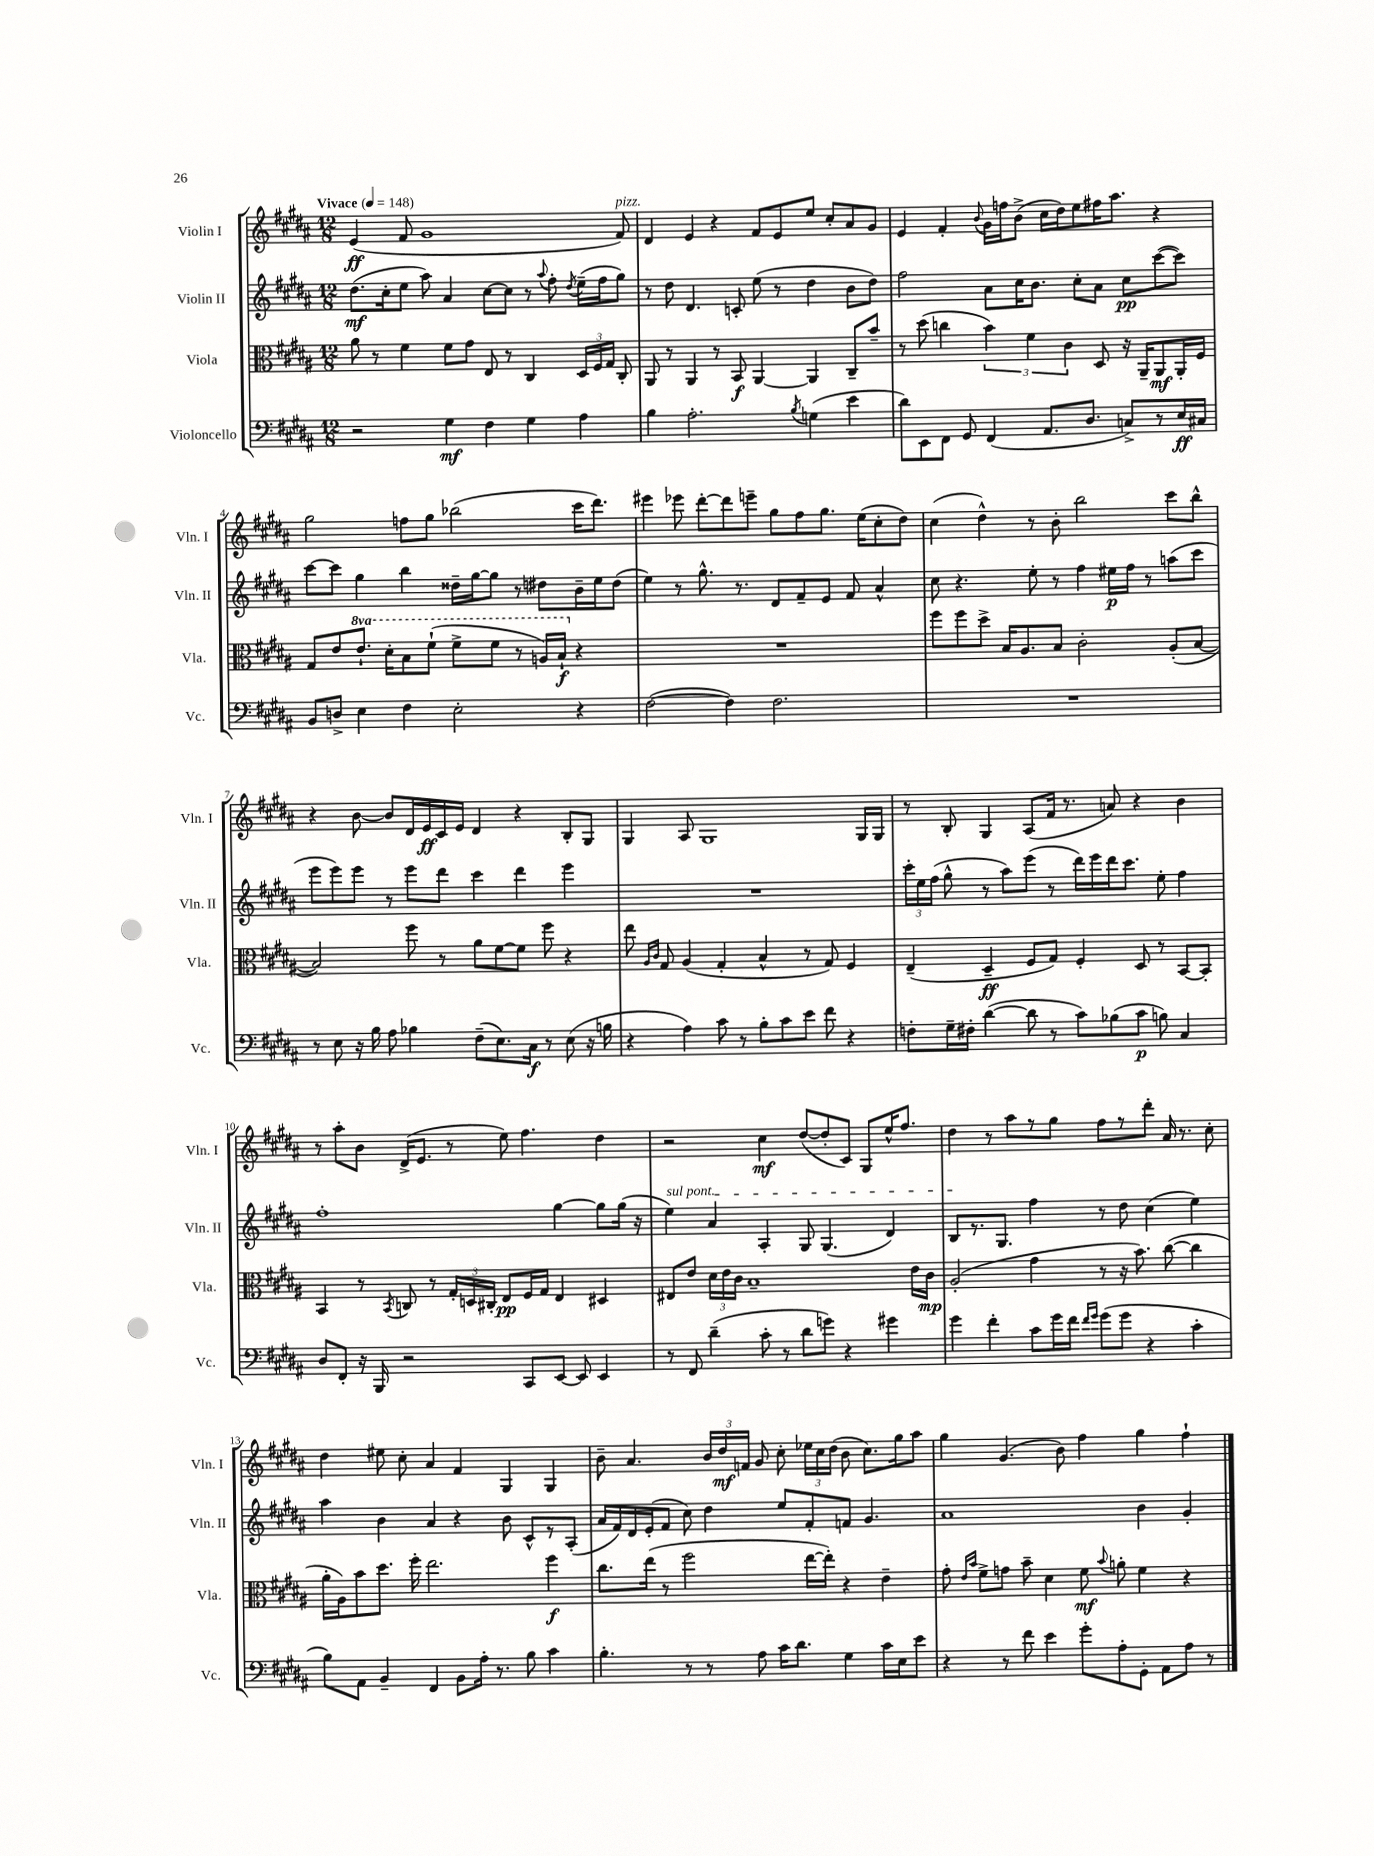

**kern	**kern	**kern	**kern
*staff4	*staff3	*staff2	*staff1
*clefF4	*clefC3	*clefG2	*clefG2
*k[f#c#g#d#a#]	*k[f#c#g#d#a#]	*k[f#c#g#d#a#]	*k[f#c#g#d#a#]
*M12/8	*M12/8	*M12/8	*M12/8
*MM148	*MM148	*MM148	*MM148
2r	8a#\	(8.dd#\L	(4e/
.	8r	.	.
.	.	16cc#'\k	.
.	4f#\	8ee\J	8f#/
.	.	8aa#\)	1g#
4G#\	8f#\L	4a#/	.
.	8g#\J	.	.
4F#\	8E/	[8cc#\L	.
.	8r	8cc#\]J	.
4G#\	4C#/	8r	.
.	.	8qqaa#/	.
.	.	8ff#'\	.
.	.	8qdd#/	.
4A#\	24D#/LL	(16ee~\LL	.
.	24F#/	.	.
.	.	16ff#\J	.
.	24G#/JJ	.	.
.	8C#'/	8gg#\J)	8f#/)
=	=	=	=
4B\	8AA#/	8r	4d#/
.	8r	8dd#\	.
2.A#'\	4AA#/	4.d#/	4e/
.	8r	.	4r
.	8BB/	8c'/	.
.	[4AA#/	(8ee\	8f#/L
.	.	8r	8e/
8qB/	.	.	.
(4G\	4AA#/]	4dd#\	8ee/J
.	.	.	8cc#'/L
4e\	8C#~/L	8b\L	8a#/
.	8b~/J	8dd#\J)	8g#/J
=	=	=	=
8d#\L)	8r	2ff#\	4e/
8EE\	(8dd#\	.	.
8FF#\J	4cc\	.	4f#'/
8GG#/	.	.	.
.	.	.	8qqb/
(4FF#/	6b\)	8a#\L	16g#\LL
.	.	.	16ff\J
.	.	16cc#\K	(8b^\J
.	6f#\	.	.
.	.	8.b\J	.
8.AA#/L	.	.	16cc#\LL
.	.	.	16dd#\J)
.	6c#\	.	.
.	.	8cc#'\L	8ee\
8.D#/J	.	.	.
.	8D#/	8a#\J	16ff#\K
.	.	.	8.aa#\J
8C^/L)	16r	8cc#\L	.
.	16AA#~/LK	.	.
8r	8AA#/	([8ccc#\	4r
16E/L	16AA#'/L	8ccc#\]J)	.
16C#/JJ	16F#/JJ	.	.
=	=	=	=
8BB/L	8G#/L	[8ccc#\L	2gg#\
8D^/J	8e/	8ccc#\]J	.
4E\	8.ee`/J	4gg#\	.
.	16dd#'\LK	.	.
4F#\	8b\	4bb\	8ff\L
.	(8ff#`\J	.	8gg#\J
2E'\	8ff#^\L	16dd##~\LL	(2bb-\
.	.	[16gg#\J	.
.	8ff#\J	8gg#\]J	.
.	8r	8r	.
.	16a/LL)	8dd#\L	.
.	16b`/JJ	.	.
4r	4r	16b~\L	16ccc#\LK
.	.	16ee\J	8.ddd#\J)
.	.	(8dd#\J	.
=	=	=	=
([2F#\	1.r	4ee\)	4eee#\
.	.	8r	8eee-\
.	.	8.gg#^^\	[8ddd#'\L
4F#\])	.	.	8ddd#\]
.	.	8.r	.
.	.	.	8eee~\J
2.F#\	.	8d#/L	8gg#\L
.	.	8f#~/	8ff#\
.	.	8e/J	8.gg#\J
.	.	8f#/	.
.	.	.	(16ee\LK
.	.	4a#^^/	8cc#'\
.	.	.	8dd#\J)
=	=	=	=
1.r	8ff#\L	8cc#\	(4cc#\
.	8ff#\	4.r	.
.	8dd#^\J	.	4dd#^^\)
.	16B/LK	.	.
.	8.A#/	.	.
.	.	8ee'\	8r
.	8B/J	8r	8b'\
.	2c#'\	4ff#\	2bb\
.	.	16ee#\LL	.
.	.	16ff#\JJ	.
.	.	8r	.
.	(8A#'/L	(8aa\L	8ccc#\L
.	[8B/J	8ccc#\J	8bb^^\J
=	=	=	=
8r	2B/])	8eee\L	4r
8E\	.	8eee\)	.
16r	.	8eee\J	[8b\
16B\	.	.	.
8A#\	.	8r	8b/]L
4B-\	8ff#\	8eee\L	16d#/L
.	.	.	16e/
.	8r	8ddd#\J	16c#/
.	.	.	16e/JJ
(8F#~\L	8a#\L	4ccc#\	4d#/
8.E\)	[8f#\	.	.
.	8f#\]J	4ddd#\	4r
16C#\Jk	.	.	.
8r	8ff#\	.	.
(8E\	4r	4eee\	8B'/L
16r	.	.	8G#/J
16B\	.	.	.
=	=	=	=
4r	8ee\	1.r	4G#/
.	16qqA#/LL	.	.
.	16qqc#/JJ	.	.
.	8G#/	.	.
4A#\)	(4A#/	.	8A#/
.	.	.	1G#
8c#\	4G#'/	.	.
8r	.	.	.
8B'\L	4B^^/	.	.
8c#\	.	.	.
8e\J	8r	.	.
8f#\	8G#/)	.	.
4r	4F#/	.	.
.	.	.	16G#/LL
.	.	.	16G#/JJ
=	=	=	=
8F'\L	(4E~/	24ccc#'\LL	8r
.	.	24ee\	.
.	.	(24ff#\JJ	.
16G#~\L	.	8gg#^^\	8B'/
16F#'\JJ	.	.	.
([4d#\	4D#~/	8r	4G#/
.	.	8aa#\L)	.
8d#\]	8F#/L	(8eee\J	(8A#/L
8r	8G#/J)	8r	16f#/Jk
.	.	.	8.r
8c#\L)	4F#'/	16ddd#\LL)	.
.	.	16eee\	.
(8B-\	.	16ddd#\J	8a/)
.	.	8.ccc#\J	.
8c#\J	8D#/	.	4r
8B\)	8r	8ee'\	.
4C#/	[8BB/L	4ff#\	4b\
.	8BB'/]J	.	.
=	=	=	=
8D#/L	4BB/	1ff#'	8r
8FF#'/J	.	.	8aa#'\L
16r	8r	.	8b\J
16BBB/	.	.	.
.	8qBB/	.	.
2r	8C/	.	(16d#^/LK
.	.	.	8.e/J
.	8r	.	.
.	24G#'/LL	.	8r
.	24D/	.	.
.	24C#'/JJ	.	.
.	8E/L	.	8ee\)
8CC#/L	16F#/L	.	4.ff#\
.	16G#/JJ	.	.
[8EE/J	4E/	[4gg#\	.
8EE/]	.	.	.
4EE/	4D#/	8gg#\]L	4dd#\
.	.	(16gg#\Jk	.
.	.	16r	.
=	=	=	=
8r	8E#/L	4ee\)	2r
8FF#/	8e/J	.	.
(4d#~\	24d#\LL	4a#/	.
.	24e\	.	.
.	24c#\JJ	.	.
.	1B~	.	.
8c#'\	.	4A#'/	4cc#\
8r	.	.	.
8d#\L	.	8G#/	([8dd#/L
8g\J)	.	(4.G#/	8dd#'/]
4r	.	.	8c#/J)
.	.	.	8G#/L
4g#\	.	4d#/)	16ee^^/K
.	.	.	8.ff#/J
.	16e\LL	.	.
.	16c#\JJ	.	.
=	=	=	=
4g#\	(2A#'/	8B/L	4dd#\
.	.	8.r	.
4f#'\	.	.	8r
.	.	8.G#/J	.
.	.	.	8aa#\L
8c#\L	4g#\	4ff#\	8r
16g#\L	.	.	8gg#\J
16f#\JJ	.	.	.
16qqf#/LL	.	.	.
16qqg#/JJ	.	.	.
(8g#\L	8r	8r	8ff#\L
8g#\J	16r	8dd#\	8r
.	8.b\)	.	.
4r	.	(4cc#\	8ddd#'\J
.	([8cc#\	.	16a#/
.	.	.	8.r
4c#'\	4cc#\]	4ee\)	.
.	.	.	8cc#'\
=	=	=	=
8B\L)	16a#'\LL	4aa#\	4dd#\
.	16A#\J)	.	.
8AA#\J	8b\	.	.
4BB~/	8.dd#\J	4b\	8ee#\
.	.	.	8cc#'\
.	16ff#'\	.	.
4FF#/	2.ee\	4a#/	4a#/
8BB\L	.	4r	4f#/
16A#'\Jk	.	.	.
8.r	.	.	.
.	.	8b\	4G#/
8B\	.	8c#^^/L	.
4c#\	4ff#\	8r	4G#/
.	.	(8A#'/J	.
=	=	=	=
4.B'\	8.cc#\L	16a#/LL	8b~\
.	.	16f#/)	.
.	.	16d#/	4.a#/
.	(16ee\Jk	(16e'/J	.
.	8r	8f#/J	.
8r	2ff#\	8cc#\)	.
8r	.	4dd#\	24b/LL
.	.	.	24dd#/
.	.	.	24f/JJ
8A#\	.	.	8g#/
16c#\LK	.	8ee/L	8cc#'\
8.d#\J	.	.	.
.	[16ee\LL	8f#'/	24ee-\LL
.	.	.	24cc#\
.	16ee'\]JJ)	.	.
.	.	.	(24dd#\JJ
4G#\	4r	8f/J	8b\
.	.	4.g#/	8.cc#\L)
16c#\LL	4e~\	.	.
16E\J	.	.	16gg#\k
8e\J	.	.	8aa#\J
=	=	=	=
4r	8g#'\	1a#	4gg#\
.	16qqe/LL	.	.
.	16qqb/JJ	.	.
.	8f#^\L	.	.
8r	8g\J	.	(4.g#/
8f#\	8b~\	.	.
4e\	4d#\	.	.
.	.	.	8b\)
8g#'\L	8f#\	.	4ff#\
.	8qqb/	.	.
8A#'\	8a'\	.	.
8GG#'\J	4f#\	4b\	4gg#\
8AA#\L	.	.	.
8A#\J	4r	4g#'/	4ff#`\
8r	.	.	.
==	==	==	==
*-	*-	*-	*-
